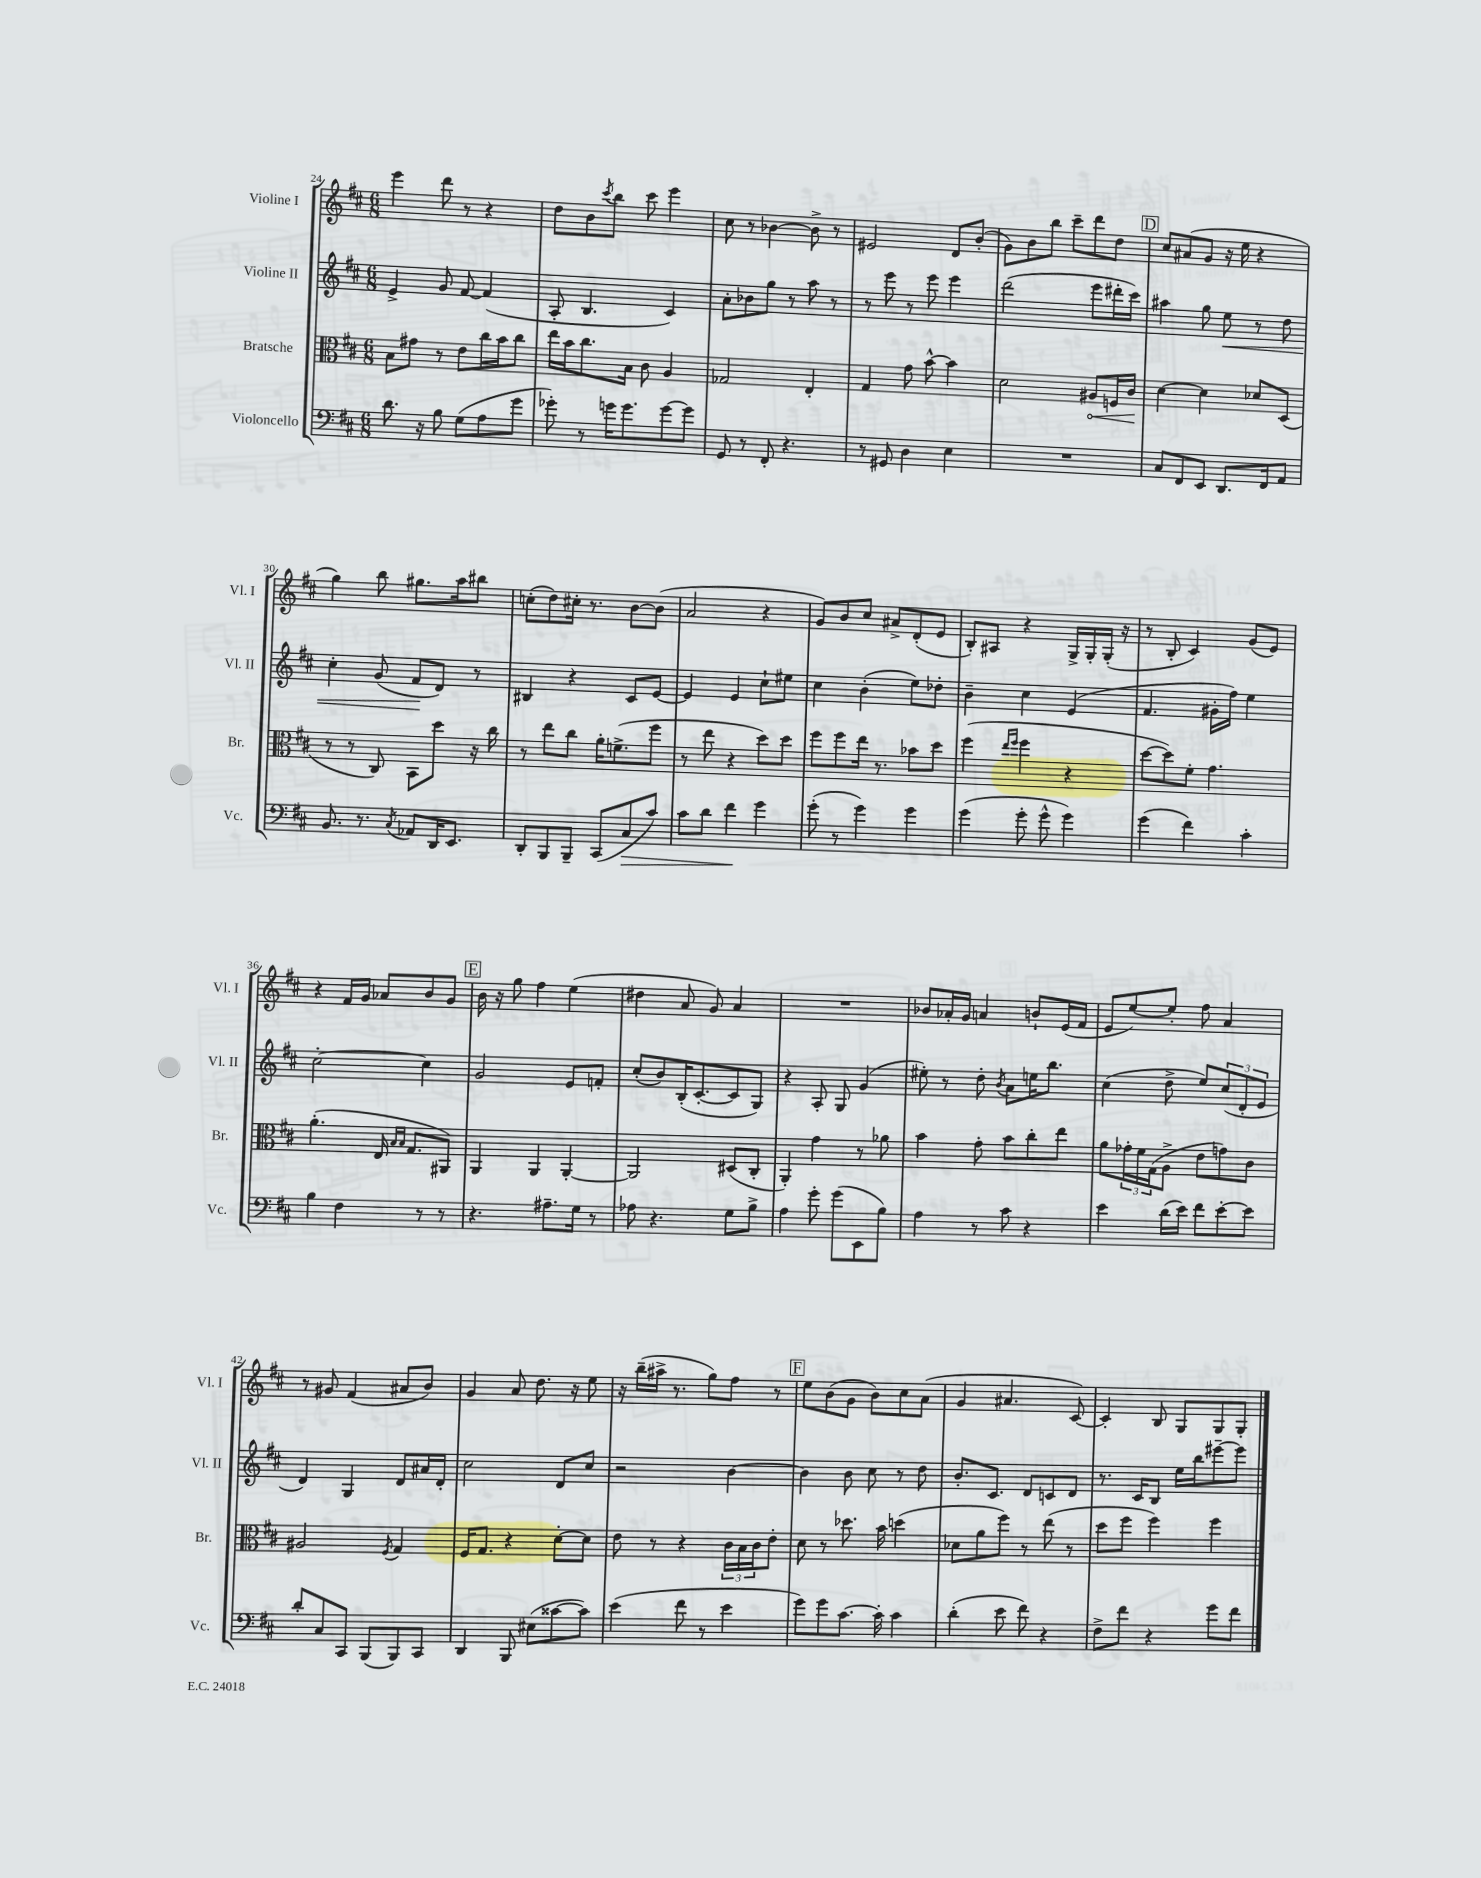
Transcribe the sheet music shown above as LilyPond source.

<<
\new StaffGroup <<
\new Staff = "s0" \with { instrumentName = "Violine I" shortInstrumentName = "Vl. I" } {
    \clef treble \key d \major \numericTimeSignature \time 6/8
    e'''4 d'''8 r8 r4 |
    d''8 b'8 \acciaccatura { cis'''8 } b''8 cis'''8 e'''4 |
    cis''8 r8 bes'4~ bes'8-> r8 |
    eis'2 d'8 b'8-.( |
    g'8) b'8 b''8 cis'''8-- d'''8 d''8 |
    \mark \markup { \box "D" } cis''8 ais'8( g'8 r16 e''16 r4 |
    g''4) b''8 gis''8. a''16 bis''8 |
    c''8-.( d''8) cis''16-. r8. b'8~ b'8( |
    a'2 r4 |
    g'8) b'8 cis''8 ais'8-> d'8-.( e'8 |
    b8-.) ais8 r4 g16-> g16-. g16-.( r16 |
    r8 b8-. cis'4) g'8( e'8) |
    r4 fis'16 g'16 aes'8 b'8 g'8 |
    \mark \markup { \box "E" } b'16 r16 g''8 fis''4 e''4( |
    dis''4 a'8 g'8) a'4 |
    R2. |
    bes'8 aes'16-. g'16 a'4 b'8-! e'16( fis'16 |
    e'8 e''8~) e''8-. fis''8 a'4 |
    r8 gis'8 fis'4( ais'8 b'8) |
    g'4 a'8 d''8. r16 e''8 |
    r16 b''16--( ais''16-> r8. g''8) fis''8 r8 |
    \mark \markup { \box "F" } e''8 b'8( g'8 b'8) cis''8 a'8( |
    g'4 ais'4. cis'8~) |
    cis'4-. b8 g8 g8 g8-. \bar "|." |
}
\new Staff = "s1" \with { instrumentName = "Violine II" shortInstrumentName = "Vl. II" } {
    \clef treble \key d \major \numericTimeSignature \time 6/8
    e'4-> g'8 fis'8~ fis'4( |
    a8-. b4. cis'4) |
    a'8-. bes'8 g''8 r8 a''8 r8 |
    r8 e'''8 r8 e'''8 e'''4 |
    d'''2( e'''8 dis'''16-. cis'''16) |
    \mark \markup { \box "D" } ais''4 g''8 e''8\< r8 d''8 |
    cis''4-. g'8( fis'8\! d'8) r8 |
    bis4 r4 cis'8 e'8~ |
    e'4 e'4 cis''8-! eis''8 |
    cis''4 b'4-.( e''8) des''8-. |
    b'4-- cis''4 e'4( |
    fis'4. gis'16-. fis''16) e''4 |
    cis''2~-. cis''4 |
    \mark \markup { \box "E" } g'2 e'8 f'8-. |
    cis''8-.( b'8) b16-.( cis'8.~-. cis'8 g8) |
    r4 a8-. g8 g'4( |
    eis''8-.) r8 d''8-. \acciaccatura { b'8 } a'8 e''16 b''8. |
    cis''4( d''8-> e''8) \tuplet 3/2 { cis''8( d'8-. e'8 } |
    d'4) g4 d'8 ais'16 d'16-. |
    cis''2 d'8 cis''8 |
    r2 b'4~ |
    \mark \markup { \box "F" } b'4 b'8 cis''8 r8 d''8 |
    b'8.-. cis'8. d'8 c'8 d'8 |
    r8. cis'16 b8 e''16 b''16 eis'''8~-- eis'''8 \bar "|." |
}
\new Staff = "s2" \with { instrumentName = "Bratsche" shortInstrumentName = "Br." } {
    \clef alto \key d \major \numericTimeSignature \time 6/8
    b8 gis'8 r8 e'8 cis''16 b'16 cis''8 |
    e''16 b'16 cis''8. b16 cis'8 a4 |
    ges2 e4-. |
    g4 g'8 b'8~-^ b'4 |
    d'2 \once \override Hairpin.circled-tip = ##t ais8\< f16 cis'16\! |
    \mark \markup { \box "D" } d'4~ d'4 des'8 d8( |
    r8 r8 cis8) b,8 d''8 r16 cis''16 |
    r8 e''8 cis''8 a'16-. f'8.->( fis''8 |
    r8 e''8 r4 d''8) d''8 |
    fis''8 fis''8 e''16 r8. bes'8 d''8 |
    fis''4( \grace { e''16 fis''16 } fis''4 r4 |
    d''8~ d''8) fis'8-. g'4. |
    a'4.-.( e16 \grace { b16 b16 } g8. ais,8) |
    \mark \markup { \box "E" } a,4 a,4 a,4~-. |
    a,2 dis8( cis8-. |
    a,4-.) g'4 r8 aes'8 |
    b'4 g'8-. b'8 cis''8-. e''8 |
    a'8 \tuplet 3/2 { ges'16-. fis'16 g16( } a8-> e'8 g'8) cis'8 |
    ais2 \acciaccatura { fis8 } g4 |
    fis16 g8. r4 d'8~-. d'8 |
    e'8 r8 r4 \tuplet 3/2 { cis'16 b16 cis'16 } e'8-. |
    \mark \markup { \box "F" } d'8 r8 des''8. b'16 d''4( |
    des'8 a'8 fis''8) r8 e''8( r8 |
    d''8 fis''8 fis''4) fis''4 \bar "|." |
}
\new Staff = "s3" \with { instrumentName = "Violoncello" shortInstrumentName = "Vc." } {
    \clef bass \key d \major \numericTimeSignature \time 6/8
    d'8. r16 b8 g8( a8 g'8 |
    ges'8-.) r8 g'16 g'8. g'8~ g'8 |
    g,8 r8 fis,8-. r4. |
    r8 gis,8 d4 e4 |
    R2. |
    \mark \markup { \box "D" } cis8 fis,8 e,8 d,8. fis,16 a,8 |
    b,8. r8. \acciaccatura { cis8 } aes,8 d,16 e,8. |
    d,8-. b,,8 b,,8-- cis,8( cis8\> cis'8) |
    cis'8 d'8 fis'4\! g'4 |
    g'8-.( r8 g'4) g'4 |
    g'4( g'8-. g'8-^ g'4) |
    g'4( fis'4) cis'4-. |
    b4 fis4 r8 r8 |
    \mark \markup { \box "E" } r4. ais8.-- g16 r8 |
    aes8 r4. g8 b8-> |
    a4 g'8-. g'8( e,8 b8) |
    a4 r8 cis'8 r4 |
    e'4 d'16( e'16) fis'8 e'8~-. e'8 |
    d'8-. cis8 cis,8 b,,8( b,,8) cis,8 |
    d,4 b,,8 eis8( cisis'8~ cisis'8) |
    e'4( fis'8 r8 e'4 |
    \mark \markup { \box "F" } g'8) g'8 cis'8.~ cis'16-. cis'4 |
    d'4-.( e'8 fis'8) r4 |
    fis8-> fis'8 r4 g'8 fis'8 \bar "|." |
}
>>
>>
\layout { \context { \Score currentBarNumber = #24 } }
